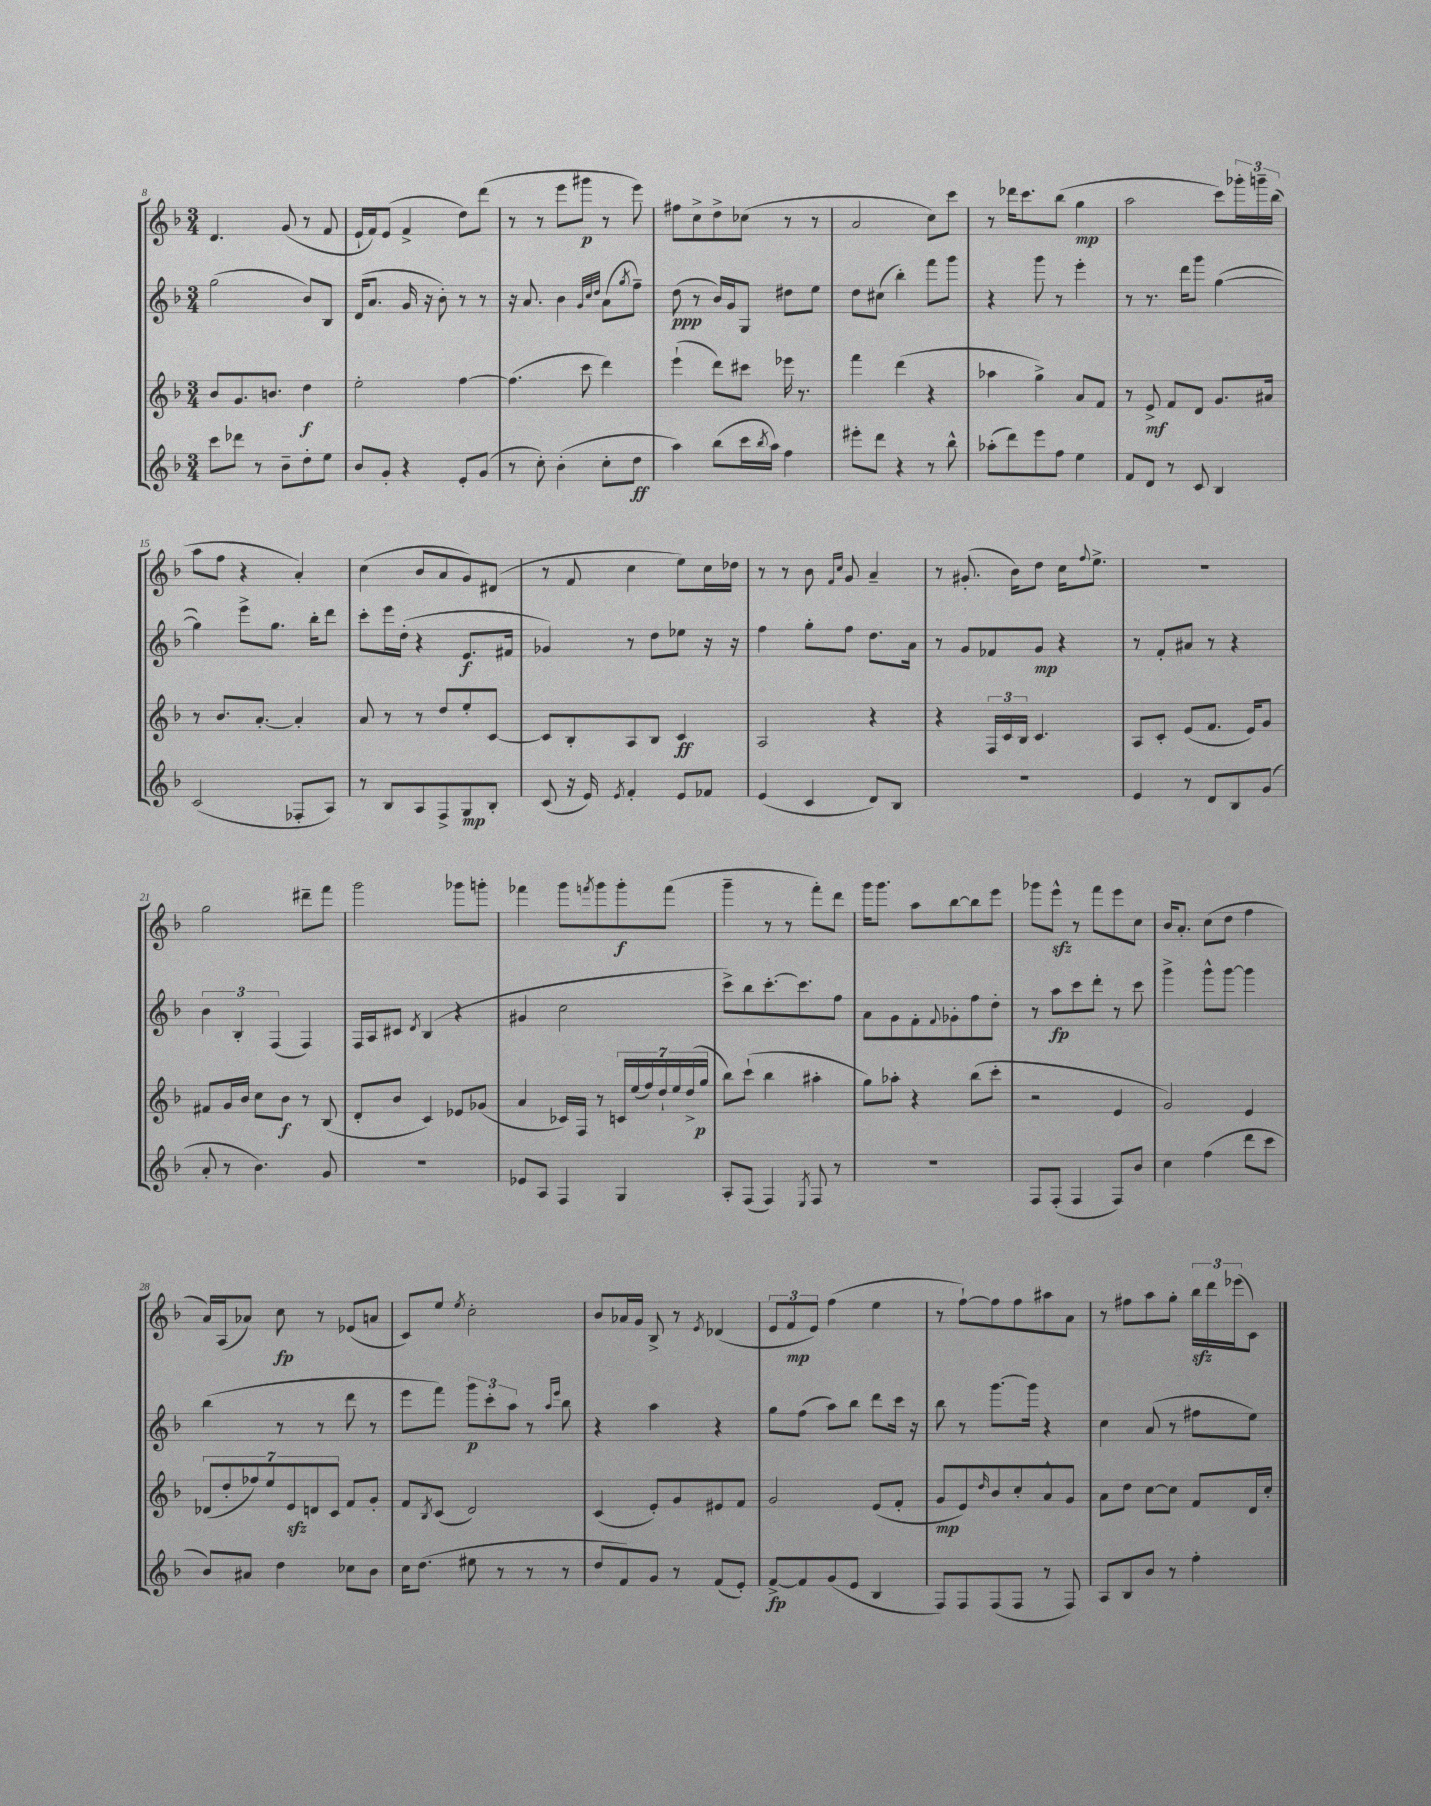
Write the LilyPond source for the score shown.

<<
\new StaffGroup <<
\new Staff = "s0" {
    \clef treble \key f \major \numericTimeSignature \time 3/4
    d'4. g'8( r8 f'8 |
    e'16-! f'16) e'8( f'4-> d''8) d'''8( |
    r8 r8 e'''8 gis'''8\p r8 e'''8) |
    fis''8 c''8-> d''8-> ces''8( r8 r8 |
    a'2 c''8) c'''8 |
    r8 des'''16 c'''8. bes''8( g''4\mp |
    a''2 c'''8) \tuplet 3/2 { ges'''16-. g'''16-- bes''16( } |
    a''8 f''8 r4 a'4-.) |
    c''4( bes'8 a'8 g'8) dis'8( |
    r8 f'8 c''4 e''8) c''16 des''16 |
    r8 r8 bes'8 \grace { f'16 c''16 } g'8 a'4-- |
    r8 gis'8.-.( bes'16) d''8 c''16 \appoggiatura { f''8 } e''8.-> |
    R2. |
    g''2 dis'''8-- f'''8 |
    g'''2 ges'''8 g'''8-. |
    fes'''4 g'''8 \acciaccatura { f'''8 } g'''8 g'''8-.\f f'''8( |
    g'''4-- r8 r8 f'''8-.) d'''8 |
    g'''16 g'''8. a''8 bes''8~ bes''8 e'''8 |
    ges'''8 e'''8-^\sfz r8 f'''8 e'''8 c''8 |
    bes'16 a'8.-. c''8( d''8 f''4 |
    a'16) a16( aes'8) c''8\fp r8 ees'8( a'8 |
    c'8) e''8 \acciaccatura { e''8 } c''2-. |
    bes'8 aes'16 g'16 bes8-> r8 \acciaccatura { e'8 } des'4( |
    \tuplet 3/2 { e'8 f'8\mp e'8) } f''4( e''4 |
    r8 f''8~-!) f''8 f''8 ais''8 a'8 |
    r8 fis''8 a''8 g''8-. \tuplet 3/2 { bes''16\sfz d'''16 ees'''16( } c'8) \bar "|." |
}
\new Staff = "s1" {
    \clef treble \key f \major \numericTimeSignature \time 3/4
    g''2( bes'8) bes8 |
    d'16( a'8. g'16 r16 bes'8-.) r8 r8 |
    r16 a'8. bes'4 \grace { g'32 c''32 d''32 } a'8( \acciaccatura { g''8 } f''8--) |
    d''8\ppp( r8 bes'16) g'16 g8 dis''8 e''8 |
    d''8 cis''8( bes''4-.) f'''8 g'''8 |
    r4 g'''8 r8 e'''4-. |
    r8 r8. d'''16 g'''8 g''4~( |
    g''4) e'''8-> g''8. bes''16-. d'''8 |
    c'''8-. e'''16 d''16-.( r4 e'8.\f fis'16 |
    ges'4) r8 d''8 ees''8 r16 r16 |
    f''4 g''8-. f''8 d''8. a'16 |
    r8 g'8 fes'8 g'8\mp r4 |
    r8 f'8-. ais'8 r8 r4 |
    \tuplet 3/2 { bes'4 bes4-. f4( } f4) |
    f16 a16 cis'8 \acciaccatura { d'8 } bes4( r4 |
    gis'4 c''2 |
    c'''8->) bes''8 c'''8.~-. c'''8. f''8 |
    a'8 g'8 f'8-. \appoggiatura { f'8 } ges'8-. f''8 d''8-. |
    r8 a''8\fp c'''8 d'''8-. r8 c'''8 |
    g'''4-> g'''8-^ g'''8~ g'''4 |
    bes''4( r8 r8 d'''8 r8 |
    e'''8 f'''8) \tuplet 3/2 { g'''8\p c'''8-. a''8 } r8 \grace { a''16 e'''16 } bes''8 |
    r4 a''4 r4 |
    g''8 f''8( a''8) bes''8 d'''8 c'''16 r16 |
    bes''8 r8 g'''8.~ g'''16 r4 |
    c''4 a'8( r8 fis''8 e''8) \bar "|." |
}
\new Staff = "s2" {
    \clef treble \key f \major \numericTimeSignature \time 3/4
    bes'8 g'8. b'8. d''4\f |
    e''2-. f''4~ |
    f''4.( c'''8 d'''4) |
    e'''4-!( d'''8) cis'''8 ees'''16 r8. |
    f'''4 d'''4( r4 |
    aes''4 g''4->) a'8 f'8 |
    r8 e'8->\mf f'8 d'8 g'8. ais'16 |
    r8 bes'8. a'8.~-. a'4-. |
    a'8 r8 r8 d''8 e''8-. c'8~ |
    c'8 bes8-. a8 bes8 c'4\ff |
    a2 r4 |
    r4 \tuplet 3/2 { f16 c'16 bes16 } c'4. |
    a8 c'8-. e'8( f'8. e'16) g'8 |
    fis'8 g'16 bes'16 c''8 bes'8\f r8 bes8( |
    d'8-. bes'8 c'4) ees'8 ges'8( |
    a'4 ces'16) f16 r8 \tuplet 7/4 { c'16 e''16( f''16) d''16-! e''16 d''16->( g''16\p } |
    bes''8) c'''8-!( bes''4 ais''4-. |
    g''8) aes''8-. r4 bes''8( c'''8-. |
    r2 e'4 |
    g'2) e'4 |
    \tuplet 7/4 { des'8( d''8-. fes''8) e''8 e'8\sfz d'8 c'8 } f'8 g'8-. |
    f'8 \acciaccatura { bes8 } c'8( d'2) |
    c'4( e'8-.) g'8 eis'8 f'8 |
    g'2 e'8( f'8-. |
    g'8\mp e'8) \grace { d''16 } bes'8 c''8-. a'8-^ g'8 |
    a'8 d''8 c''8~ c''8 f'8 d'16 c''16-. \bar "|." |
}
\new Staff = "s3" {
    \clef treble \key f \major \numericTimeSignature \time 3/4
    c'''8 des'''8 r8 bes'8-- d''8-. e''8 |
    bes'8 g'8-. r4 e'8-. g'8( |
    r8 c''8-.) bes'4-.( c''8-. d''8\ff |
    a''4) bes''8( c'''16 \acciaccatura { bes''8 } a''16) f''4 |
    eis'''8-. d'''8 r4 r8 bes''8-^ |
    aes''8-.( d'''8) e'''8 f''8 e''4 |
    f'8 d'8 r8 c'8 bes4 |
    c'2( fes8-. a8) |
    r8 bes8 a8 f8-> g8\mp bes8-. |
    c'8( r16 e'16) \acciaccatura { e'8 } f'4-. e'8 fes'8 |
    e'4( c'4 d'8) bes8 |
    R2. |
    e'4 r8 d'8 bes8 g'8( |
    a'8-. r8 bes'4.) g'8 |
    R2. |
    ees'8 a8 f4 g4 |
    a8-. f8( f4) \acciaccatura { e8 } f8 r8 |
    R2. |
    f8 f8-.( f4 f8) bes'8 |
    c''4 f''4( d'''8 c'''8 |
    bes'8) ais'8 d''4 ces''8 bes'8 |
    c''16 d''8.( eis''8 r8 r8 r8 |
    d''8 f'8) g'8 r8 f'8( e'8-.) |
    f'8~->\fp f'8 g'8( e'8 bes4 |
    f8) f8 f8( f8 r8 f8) |
    a8 bes8 bes'8 r8 f''4-. \bar "|." |
}
>>
>>
\layout { \context { \Score currentBarNumber = #8 } }
